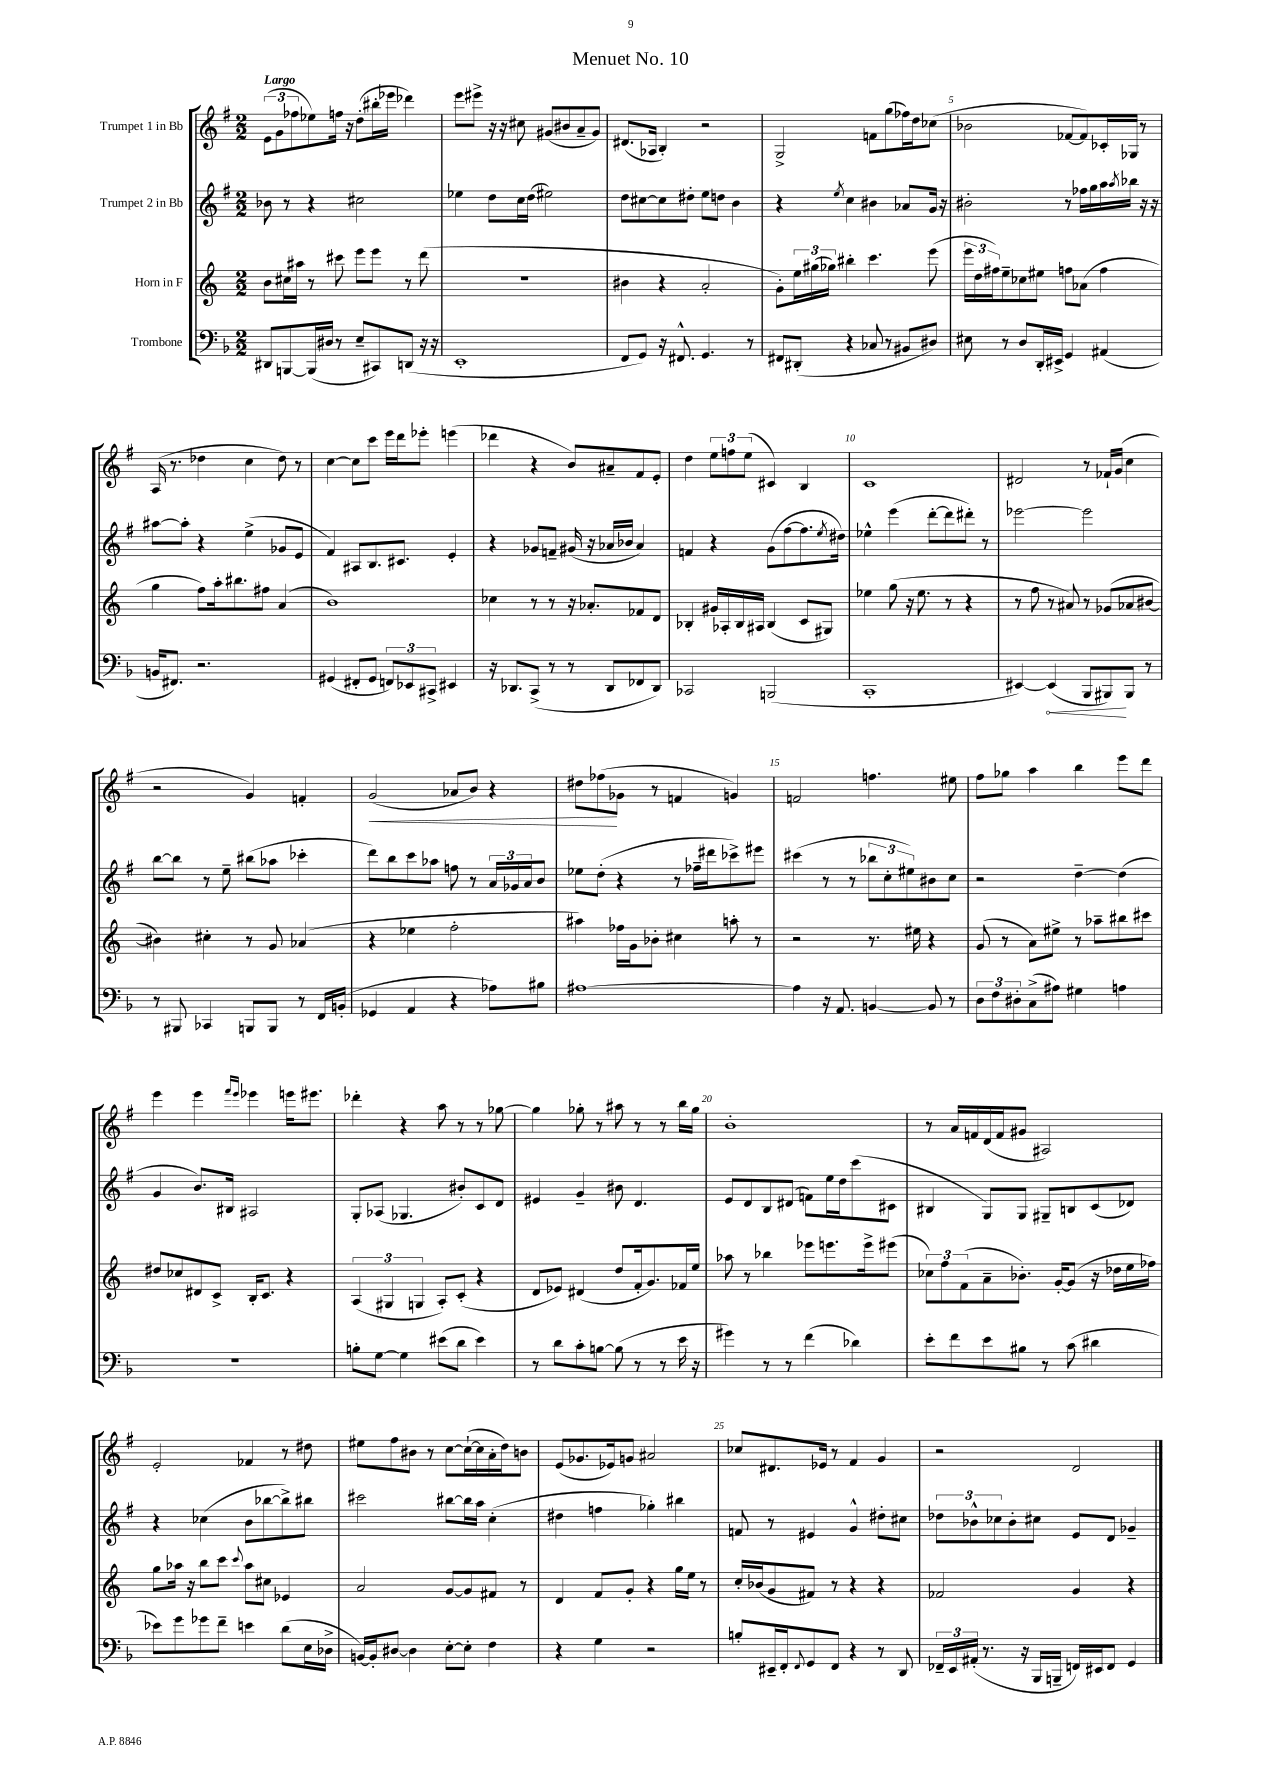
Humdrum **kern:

**kern	**kern	**kern	**kern
*staff4	*staff3	*staff2	*staff1
*clefF4	*clefG2	*clefG2	*clefG2
*k[b-]	*k[]	*k[f#]	*k[f#]
*M2/2	*M2/2	*M2/2	*M2/2
8DD#	8b	8b-	(12e
.	.	.	12g
[8BBB	16cc#	8r	.
.	.	.	12ff-
.	16aa#	.	.
(16BBB]	8r	4r	8ee-)
16D#	.	.	.
8r	8ccc#	.	16ff
.	.	.	16r
8E~	8eee	2cc#	(8dd'
8CC#)	8eee	.	16bb#'
.	.	.	16eee-
(8DD	8r	.	4ddd-)
16r	(8ddd	.	.
16r	.	.	.
=	=	=	=
1EE'	1r	4ee-	8eee
.	.	.	8eee#^
.	.	8dd	16r
.	.	.	16r
.	.	16cc	8cc#
.	.	(16dd	.
.	.	2ee#)	(8g#
.	.	.	8b#
.	.	.	8a~
.	.	.	8g#)
=	=	=	=
8FF	4b#	8dd	(8.d#
8GG)	.	[8cc#	.
.	.	.	16A-
16r	4r	8cc#]	4B')
8.FF#^^	.	.	.
.	.	8dd#'	.
4.GG	2a'	8ee	2r
.	.	8dd	.
.	.	4b	.
8r	.	.	.
=	=	=	=
8FF#	8g')	4r	2G^
(8DD#'	24ee	.	.
.	(24gg#	.	.
.	24gg-)	.	.
.	.	8qee	.
4r	4bb#'	4cc	.
8C-	4.ccc	4b#	8f
8r	.	.	(8gg
8BB#	.	8a-	16ff-)
.	.	.	16dd
8D#)	(8eee	16g	(8cc-
.	.	16r	.
=	=	=	=
8E#	24eee	2b#'	2b-
.	24dd	.	.
.	24ff#)	.	.
8r	8ee~	.	.
8D	8cc-	.	.
16DD'	8ee#	.	.
16EE#^	.	.	.
4GG	8ff	8r	[8f-
.	(8a-	16ff-	8f-])
.	.	16gg	.
(4AA#	4ff	16aa	16c-'
.	.	8qaa	.
.	.	16bb-	16G-
.	.	16r	8r
.	.	16r	.
=	=	=	=
16BB	4gg	[8aa#	(16A
8.FF#)	.	.	8.r
.	.	8aa#']	.
2.r	8ff)	4r	4dd-
.	16aa'	.	.
.	8.bb#	.	.
.	.	(4ee^	4cc
.	8ff#	.	.
.	(4a	8g-	8dd-)
.	.	8e	8r
=	=	=	=
(4GG#	1b)	4f#)	[4cc
8FF#'	.	8A#	8cc]
8GG#	.	8.B	8ccc
12FF)	.	.	16eee
.	.	8.c#	16ddd
12EE-	.	.	.
.	.	.	8eee-'
12CC#^	.	.	.
4EE#	.	4e'	(4eee
=	=	=	=
16r	4cc-	4r	4ddd-
8.DD-	.	.	.
(8CC^	8r	8g-	4r
8r	8r	8f~	.
8r	16r	(16g#	8b)
.	8.a-'	16r	.
8DD-	.	16a-	8a#~
.	.	16b-	.
8FF-	8f-	4a-)	8f#
8DD-)	8d	.	8e'
=	=	=	=
2CC-	4B-'	4f	4dd
.	16g#	4r	12ee
.	16A-'	.	.
.	.	.	12ff
.	16B-	.	.
.	.	.	(12ee
.	16A#	.	.
(2BBB	(4B-	(8g	4c#)
.	.	[8ff#	.
.	8c	8.ff#]	4B
.	8G#)	.	.
.	.	8qee	.
.	.	16dd#)	.
=	=	=	=
1CC'	4ee-	4ee-^^	1c
.	(8gg	(4eee	.
.	16r	.	.
.	8.ee-	.	.
.	.	[8ddd'	.
.	8r	8ddd]	.
.	4r	8ddd#')	.
.	.	8r	.
=	=	=	=
[4EE#)	8r	[2eee-	2d#
.	8ff	.	.
(4EE#]	8r	.	.
.	8a#)	.	.
8BBB-	8r	2eee-]	8r
8BBB#)	(8g-	.	16f-`
.	.	.	(16g
8BBB#	8a-	.	4cc
8r	[8b#	.	.
=	=	=	=
8r	4b#])	[8bb	2r
8BBB#	.	8bb]	.
4CC-	4cc#'	8r	.
.	.	8ee~	.
8BBB	8r	(8bb#	4g)
8BBB	8g	8aa-	.
8r	(4a-	4ccc-'	4f'
16FF	.	.	.
(16BB'	.	.	.
=	=	=	=
4GG-	4r	8ddd)	(2g
.	.	8bb	.
4AA	4ee-	8ccc	.
.	.	8aa-	.
4r	2ff'	8ff	8a-
.	.	8r	8b)
8A-)	.	24a	4r
.	.	24g-	.
.	.	24a	.
8B#	.	8b	.
=	=	=	=
[1A#	4aa#)	8ee-	8dd#
.	.	(8dd'	(8ff-
.	16ff-	4r	8g-
.	16g	.	.
.	8b-'	.	8r
.	4cc#	8r	4f
.	.	16ff-~	.
.	.	16ddd#	.
.	8aa'	8ccc-^)	4g)
.	8r	8eee#	.
=	=	=	=
4A#]	2r	(4ccc#	2f
16r	.	8r	.
8.AA	.	.	.
.	.	8r	.
[4BB	8.r	12bb-	4.ff
.	.	12cc'	.
.	.	12ee#)	.
.	16ee#	.	.
8BB]	4r	8b#	.
8r	.	8cc	8ee#
=	=	=	=
12D	(8g	2r	8ff#
12F	.	.	.
.	8r	.	8gg-
12D#'	.	.	.
(8C^	8a)	.	4aa
8A#)	8ee#^	.	.
4G#	8r	[4dd~	4bb
.	8aa-~	.	.
4A	8bb#	(4dd]	8eee
.	8ccc#	.	8ddd
=	=	=	=
1r	8dd#	4g	4eee
.	8cc-	.	.
.	8d#	8.b)	4eee
.	8c^	.	.
.	.	16B#	.
.	.	.	16qqfff#
.	.	.	16qqeee
.	16B'	2A#	4eee-
.	8.c	.	.
.	4r	.	16eee
.	.	.	8.eee#
=	=	=	=
8B'	(6A	8G'	4ddd-'
[8G	.	(8A-	.
.	6G#	.	.
4G]	.	4.G-	4r
.	6G	.	.
(8e#	8A')	.	8aa
8d	(8c'	8b#')	8r
4e#)	4r	8c	8r
.	.	8d	[8gg-
=	=	=	=
8r	8d	4e#	4gg-]
8d	8e-)	.	.
8c'	(4d#	4g~	8gg-'
[8B	.	.	8r
(8B]	8dd	8b#	8aa#
8r	16f'	4.d	8r
.	8.g)	.	.
8r	.	.	8r
16e	16f-	.	16bb
16r	16ee	.	16gg-
=	=	=	=
4g#)	8aa-	8e	1b'
.	8r	8d	.
8r	4bb-	8B	.
8r	.	(8d#	.
(4f	8eee-	8f)	.
.	8.eee	16ee	.
.	.	16dd	.
4d-)	.	(8ccc	.
.	16eee^	.	.
.	(8eee#	8c#	.
=	=	=	=
8e'	12cc-)	4B#	8r
.	12ff	.	.
8f	.	.	16a
.	(12f	.	.
.	.	.	16f
8e	8a~	8G)	(16d
.	.	.	16f
8B#	8.b-')	8G	8g#
8r	.	8G#~	2A#)
.	[16g'	.	.
(8c	(8g]	8B	.
4d#	16r	(8c	.
.	16dd-	.	.
.	16ee	8d-)	.
.	16ff-)	.	.
=	=	=	=
8e-)	8gg	4r	2e'
8g	16aa-	.	.
.	16r	.	.
8g-	8bb	(4cc-	.
8f~	8ccc	.	.
.	8qqccc	.	.
4e	8aa-	8b	4f-
.	8cc#	[8bb-	.
(8d	4e-	8bb-^])	8r
16E	.	8bb#	8dd#
16D-^	.	.	.
=	=	=	=
[16BB)	2a	2ccc#	8ee#
16BB']	.	.	.
[8D#	.	.	8ff#
4D#]	.	.	8b#
.	.	.	8r
[8E'	[8g	[8bb#	[8cc
8E']	8g]	16bb#]	(16cc`_
.	.	16aa	16cc]
4F	8f#	(4cc'	16a'
.	.	.	16dd)
.	8r	.	8b
=	=	=	=
4r	4d	4dd#	(8e
.	.	.	8.g-
4G	8f	4ff	.
.	.	.	16e-)
.	8g'	.	8g
2r	4r	4gg-')	2a#
.	16gg	4bb#	.
.	16ee	.	.
.	8r	.	.
=	=	=	=
8B'	16cc'	8f	8cc-
.	(16b-	.	.
16EE#~	8g	8r	8.d#
16FF'	.	.	.
8qqFF	.	.	.
8GG	8f#)	4e#	.
.	.	.	16e-
8FF	8r	.	8r
4r	4r	4g^^	4f#
8r	4r	8dd#'	4g
8DD	.	8cc#	.
=	=	=	=
24FF-~	2f-	12dd-	2r
24EE	.	.	.
(24AA#'	.	12b-^^	.
8.r	.	.	.
.	.	12cc-	.
.	.	8b-'	.
16r	.	.	.
16BBB-	.	8cc#	.
16BBB~	.	.	.
16FF)	4g	8e	2d
16EE#	.	.	.
8FF	.	8d	.
4GG	4r	4g-~	.
==	==	==	==
*-	*-	*-	*-
